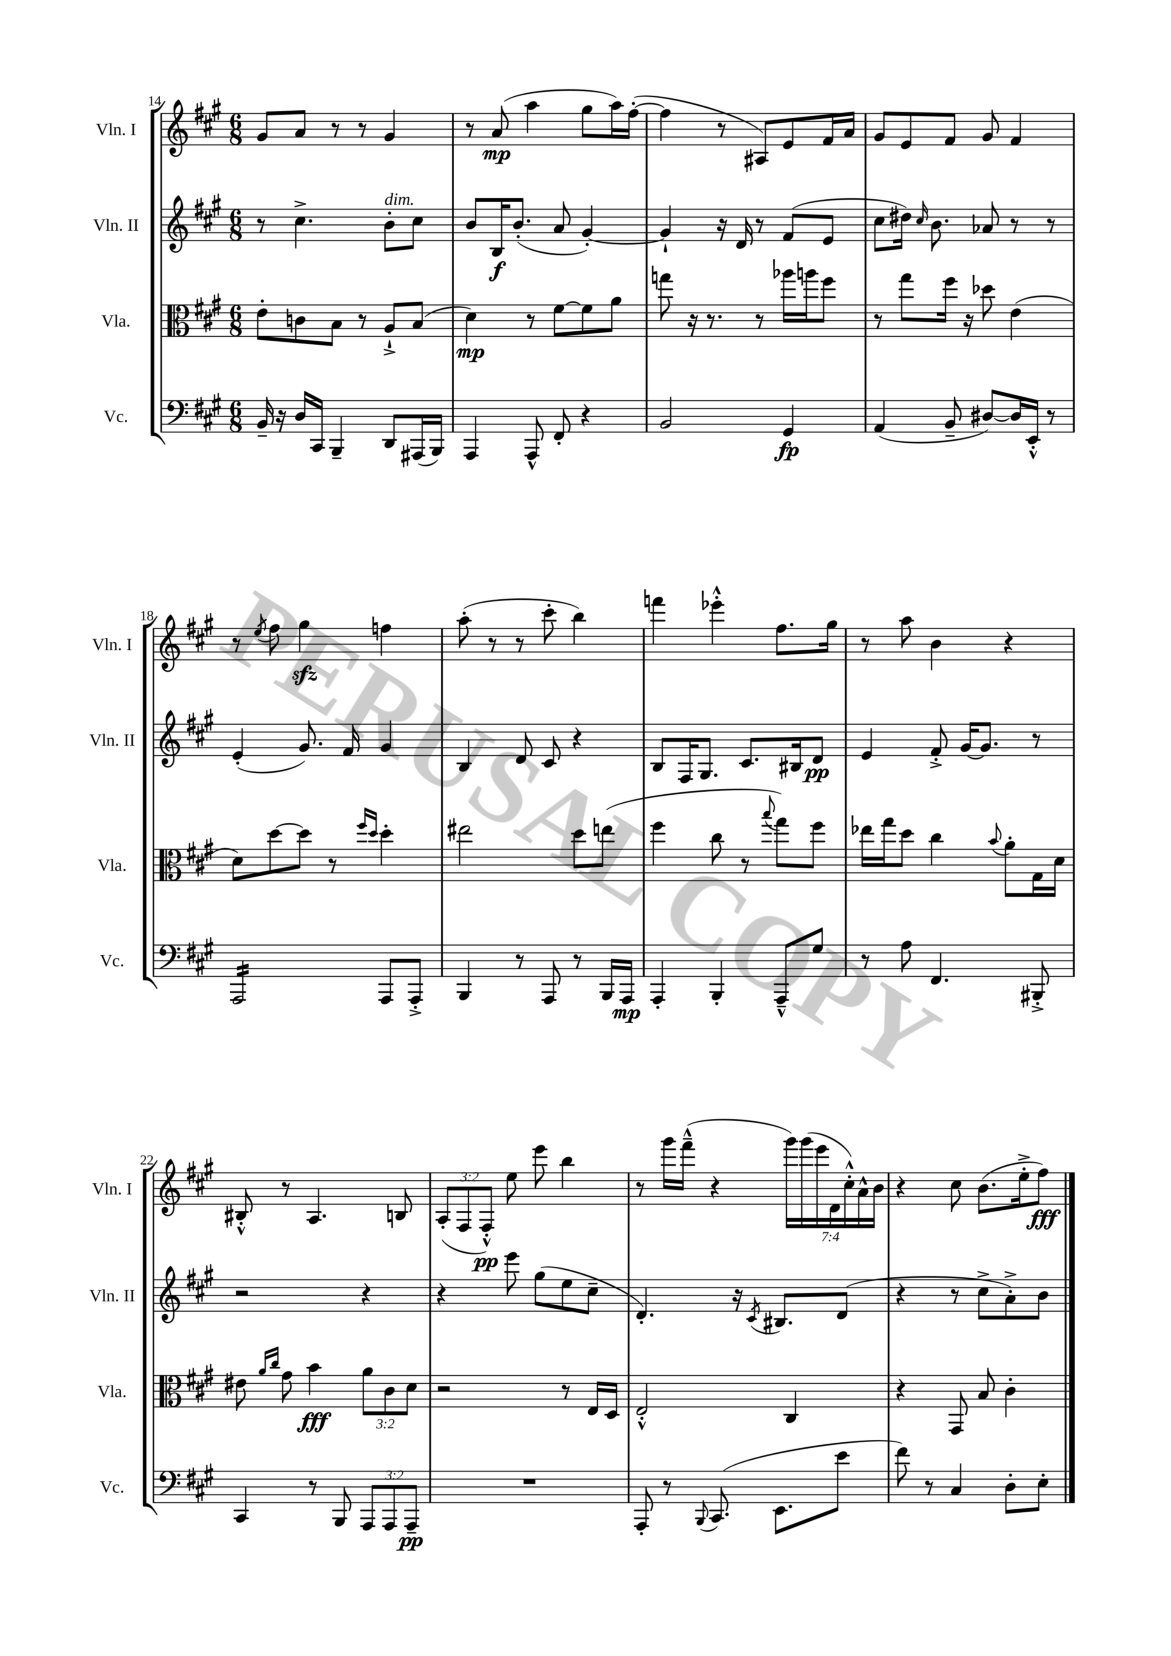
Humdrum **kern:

**kern	**dynam	**kern	**dynam	**kern	**dynam	**kern	**dynam
*part4	*part4	*part3	*part3	*part2	*part2	*part1	*part1
*staff4	*staff4	*staff3	*staff3	*staff2	*staff2	*staff1	*staff1
*I"Vc.	*	*I"Vla.	*	*I"Vln. II	*	*I"Vln. I	*
*I'Vc.	*	*I'Vla.	*	*I'Vln. II	*	*I'Vln. I	*
*clefF4	*	*clefC3	*	*clefG2	*	*clefG2	*
*k[f#c#g#]	*	*k[f#c#g#]	*	*k[f#c#g#]	*	*k[f#c#g#]	*
*M6/8	*	*M6/8	*	*M6/8	*	*M6/8	*
=14	=14	=14	=14	=14	=14	=14	=14
16BB~/	.	8e'\L	.	8r	.	8g#/L	.
16r	.	.	.	.	.	.	.
16D/LL	.	8cn\	.	4.cc#^\	.	8a/J	.
16CC#/JJ	.	.	.	.	.	.	.
4BBB~/	.	8B\J	.	.	.	8r	.
.	.	8r	.	.	.	8r	.
!	!	!	!	!LO:TX:a:i:t=dim.	!	!	!
8DD/L	.	8A`^/L	.	8b'\L	.	4g#/	.
(16AAA#X/L	.	(8B/J	.	8cc#\J	.	.	.
16BBB/JJ)	.	.	.	.	.	.	.
=15	=15	=15	=15	=15	=15	=15	=15
4AAA/	.	4d\)	mp	8b/L	.	8r	.
.	.	.	.	16B/K	f	(8a/	mp
.	.	.	.	(8.b'/J	.	.	.
8AAA^^/	.	8r	.	.	.	4aa\	.
8FF#'/	.	[8f#\L	.	8a/	.	.	.
4r	.	8f#\]	.	[4g#'/)	.	8gg#\L	.
.	.	8a\J	.	.	.	16aa\L)	.
.	.	.	.	.	.	([16ff#'\JJ	.
=16	=16	=16	=16	=16	=16	=16	=16
2BB/	.	8ggn\	.	4g#`/]	.	4ff#\]	.
.	.	16r	.	.	.	.	.
.	.	8.r	.	.	.	.	.
.	.	.	.	16r	.	8r	.
.	.	.	.	16d/	.	.	.
.	.	8r	.	8r	.	8A#X/L)	.
4GG#/	fp	16aa-X\LL	.	(8f#/L	.	8e/	.
.	.	16aan\J	.	.	.	.	.
.	.	8ff#\J	.	8e/J	.	16f#/L	.
.	.	.	.	.	.	16a/JJ	.
=17	=17	=17	=17	=17	=17	=17	=17
(4AA/	.	8r	.	8cc#\L	.	8g#/L	.
.	.	8gg#\L	.	16dd#X\Jk)	.	8e/	.
.	.	.	.	16qqcc#/	.	.	.
.	.	.	.	8.b\	.	.	.
8BB~/	.	16ff#\Jk	.	.	.	8f#/J	.
.	.	16r	.	.	.	.	.
[8D#X/L)	.	8dd-X\	.	8a-X/	.	8g#/	.
16D#/L]	.	(4e\	.	8r	.	4f#/	.
16EE'^^/JJ	.	.	.	.	.	.	.
8r	.	.	.	8r	.	.	.
!!LO:LB:g=z
=18	=18	=18	=18	=18	=18	=18	=18
*tremolo	*	*	*	*	*	*	*
16AAA/LL	.	8d\L)	.	(4e'/	.	8r	.
16AAA/	.	.	.	.	.	.	.
.	.	.	.	.	.	8qee/	.
16AAA/	.	[8dd\	.	.	.	8ff#\	.
16AAA/	.	.	.	.	.	.	.
16AAA/	.	8dd\J]	.	8.g#/)	.	4gg#zz\	.
16AAA/	.	.	.	.	.	.	.
16AAA/	.	8r	.	.	.	.	.
16AAA/JJ	.	.	.	16f#/	.	.	.
*Xtremolo	*	*	*	*	*	*	*
.	.	16qqff#/LL	.	.	.	.	.
.	.	16qqdd/JJ	.	.	.	.	.
8AAA/L	.	4dd'\	.	4g#/	.	4ffn\	.
8AAA'^/J	.	.	.	.	.	.	.
=19	=19	=19	=19	=19	=19	=19	=19
4BBB/	.	2ee#X\	.	4B/	.	(8aa'\	.
.	.	.	.	.	.	8r	.
8r	.	.	.	8d/	.	8r	.
8AAA/	.	.	.	8c#/	.	8ccc#'\	.
8r	.	8dd\L	.	4r	.	4bb\)	.
16BBB/LL	.	(8een\J	.	.	.	.	.
16AAA/JJ	mp	.	.	.	.	.	.
=20	=20	=20	=20	=20	=20	=20	=20
4AAA'/	.	4ff#\	.	8B/L	.	4fffn\	.
.	.	.	.	16F#/K	.	.	.
.	.	.	.	8.G#/J	.	.	.
4BBB'/	.	8cc#\	.	.	.	4eee-X'^^\	.
.	.	8r	.	8.c#/L	.	.	.
.	.	8qqbb/	.	.	.	.	.
8AAA~^^/L	.	8gg#\L)	.	.	.	8.ff#\L	.
.	.	.	.	16B#X/k	.	.	.
8G#/J	.	8ff#\J	.	8d/J	pp	.	.
.	.	.	.	.	.	16gg#\Jk	.
=21	=21	=21	=21	=21	=21	=21	=21
8r	.	16ee-X\LL	.	4e/	.	8r	.
.	.	16gg#\J	.	.	.	.	.
8A\	.	8dd\J	.	.	.	8aa\	.
4.FF#/	.	4cc#\	.	8f#'^/	.	4b\	.
.	.	.	.	[16g#/KL	.	.	.
.	.	.	.	8.g#/J]	.	.	.
.	.	8qqb/	.	.	.	.	.
.	.	8a'\L	.	.	.	4r	.
8BBB#X'^/	.	16G#\L	.	8r	.	.	.
.	.	16d\JJ	.	.	.	.	.
!!LO:LB:g=z
=22	=22	=22	=22	=22	=22	=22	=22
4CC#/	.	8e#X\	.	2r	.	8B#X'^^/	.
.	.	16qqa/LL	.	.	.	.	.
.	.	16qqcc#/JJ	.	.	.	.	.
.	.	8g#\	.	.	.	8r	.
8r	.	4b\	fff	.	.	4.A/	.
8BBB/	.	.	.	.	.	.	.
12AAA/L	.	12a\L	.	4r	.	.	.
12AAA/	.	12c#\	.	.	.	.	.
.	.	.	.	.	.	8Bn/	.
12AAA~/J	pp	12d\J	.	.	.	.	.
=23	=23	=23	=23	=23	=23	=23	=23
2.r	.	2r	.	4r	.	(12A'/L	.
.	.	.	.	.	.	12F#/	.
.	.	.	.	.	.	12F#'^^/J)	pp
.	.	.	.	8eee\	.	8ee\	.
.	.	.	.	(8gg#\L	.	8eee\	.
.	.	8r	.	8ee\	.	4bb\	.
.	.	16E/LL	.	8cc#~\J	.	.	.
.	.	16D/JJ	.	.	.	.	.
=24	=24	=24	=24	=24	=24	=24	=24
8AAA'/	.	2E'^^/	.	4.d'/)	.	8r	.
8r	.	.	.	.	.	16ggg#\LL	.
.	.	.	.	.	.	(16fff#~^^\JJ	.
8qqBBB/	.	.	.	.	.	.	.
(8.CC#/	.	.	.	.	.	4r	.
.	.	.	.	16r	.	.	.
.	.	.	.	8qc#/	.	.	.
8.EE\L	.	.	.	8.B#X/L	.	.	.
.	.	4C#/	.	.	.	28ggg#\LL)	.
.	.	.	.	.	.	(28ggg#\	.
.	.	.	.	.	.	28eee\	.
.	.	.	.	.	.	28d\	.
8e\J	.	.	.	(8d/J	.	.	.
.	.	.	.	.	.	28cc#'^^\)	.
.	.	.	.	.	.	28a^^\	.
.	.	.	.	.	.	28b\JJ	.
=25	=25	=25	=25	=25	=25	=25	=25
8f#\)	.	4r	.	4r	.	4r	.
8r	.	.	.	.	.	.	.
4C#/	.	8GG#/	.	8r	.	8cc#\	.
.	.	8B/	.	8cc#^\L	.	(8.b\L	.
8D'\L	.	4c#'\	.	8a'^\)	.	.	.
.	.	.	.	.	.	16ee'^\k	.
8E'\J	.	.	.	8b\J	.	8ff#\J)	fff
==	==	==	==	==	==	==	==
*-	*-	*-	*-	*-	*-	*-	*-
